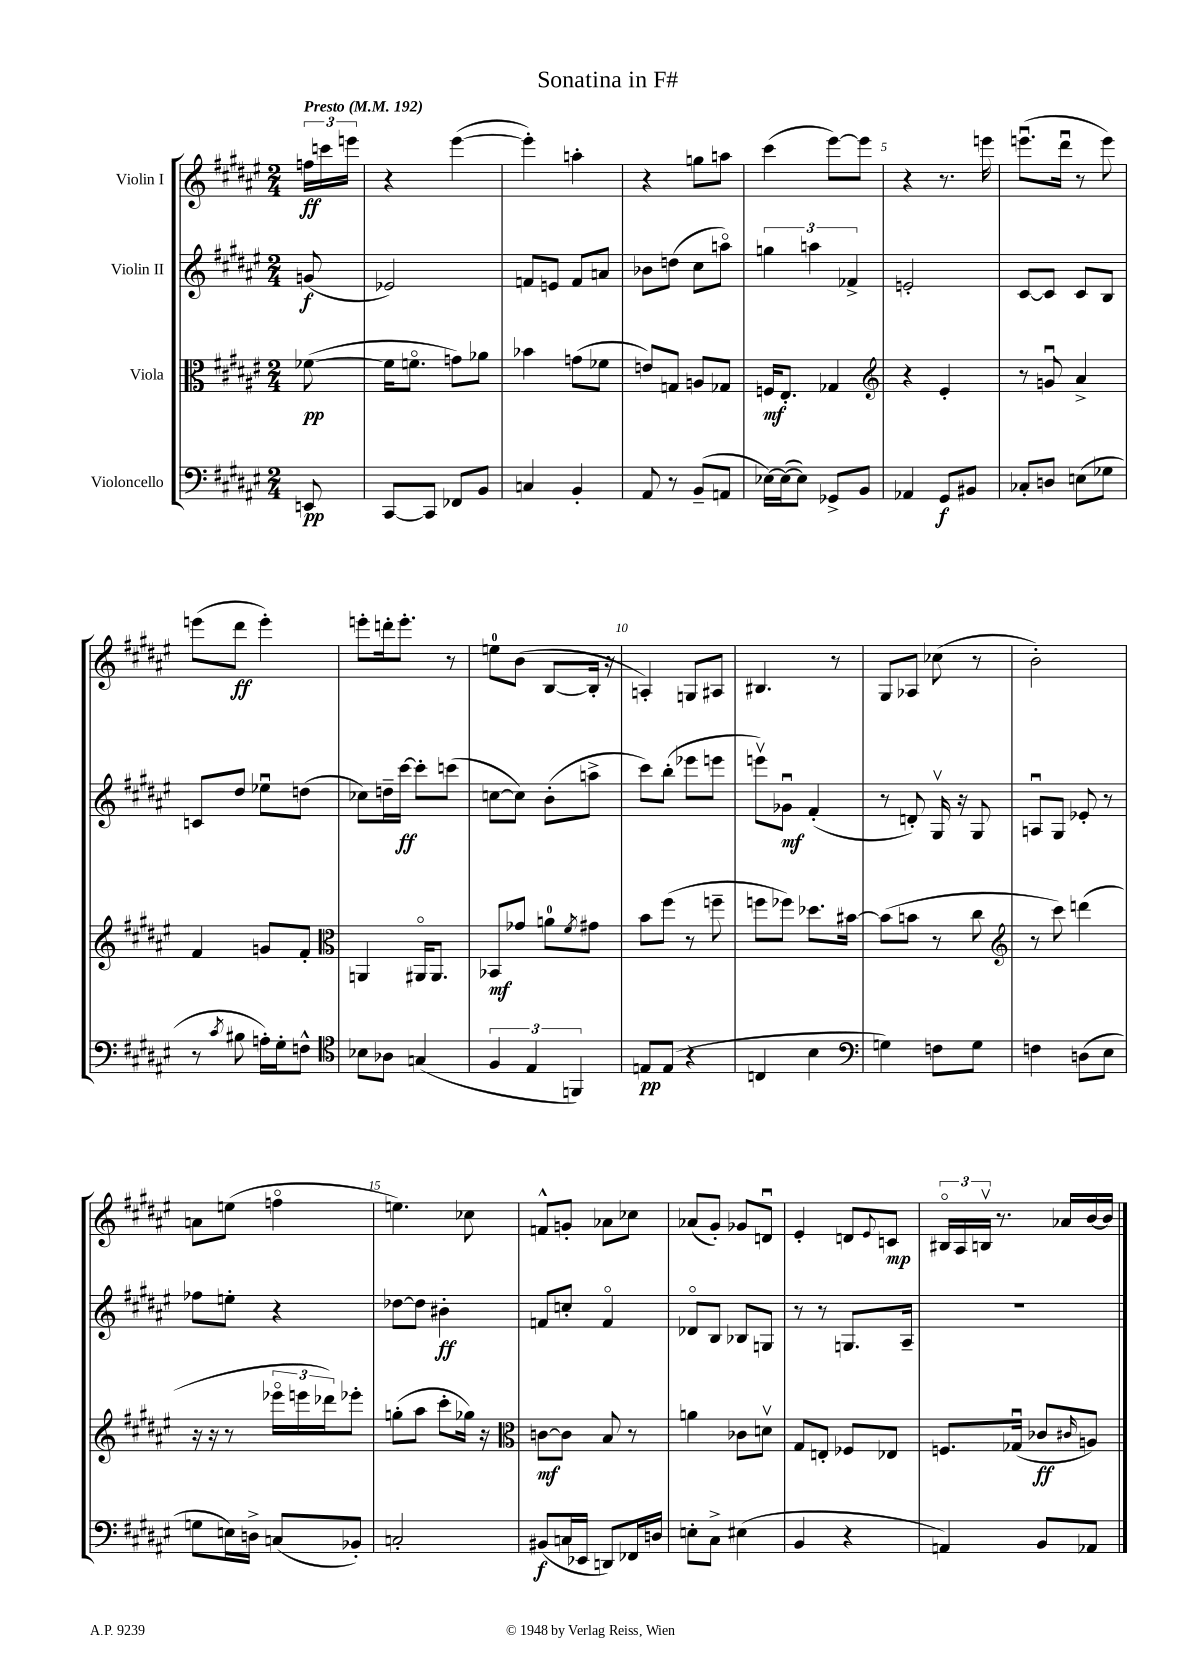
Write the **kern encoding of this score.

**kern	**dynam	**kern	**dynam	**kern	**dynam	**kern	**dynam
*part4	*part4	*part3	*part3	*part2	*part2	*part1	*part1
*staff4	*staff4	*staff3	*staff3	*staff2	*staff2	*staff1	*staff1
*I"Violoncello	*	*I"Viola	*	*I"Violin II	*	*I"Violin I	*
*clefF4	*	*clefC3	*	*clefG2	*	*clefG2	*
*k[f#c#g#d#a#e#]	*	*k[f#c#g#d#a#e#]	*	*k[f#c#g#d#a#e#]	*	*k[f#c#g#d#a#e#]	*
*M2/4	*	*M2/4	*	*M2/4	*	*M2/4	*
*MM192	*	*MM192	*	*MM192	*	*MM192	*
=	=	=	=	=	=	=	=
!	!	!	!	!	!	!LO:TX:a:B:t=Presto	!
8EEn/	pp	([8f-X\	pp	(8gn/	f	24ffn\LL	ff
.	.	.	.	.	.	24cccn\	.
.	.	.	.	.	.	24eeen\JJ	.
=1	=1	=1	=1	=1	=1	=1	=1
[8CC#/L	.	16f-\KL]	.	2e-X/)	.	4r	.
.	.	8.fn\J	.	.	.	.	.
8CC#/J]	.	.	.	.	.	.	.
8FF-X/L	.	8gn\L)	.	.	.	([4eee#\	.
8BB/J	.	8a-X\J	.	.	.	.	.
=2	=2	=2	=2	=2	=2	=2	=2
4Cn/	.	4b-X\	.	8fn/L	.	4eee#'\])	.
.	.	.	.	8en/J	.	.	.
4BB'/	.	(8gn\L	.	8f/L	.	4aan'\	.
.	.	8f-X\J	.	8an/J	.	.	.
=3	=3	=3	=3	=3	=3	=3	=3
8AA#/	.	8en/L)	.	8b-X\L	.	4r	.
8r	.	8Gn/J	.	(8ddn\J	.	.	.
(8BB~/L	.	8An/L	.	8cc#\L	.	8ggn\L	.
8AAn/J	.	8G-X/J	.	8aan\J)	.	8aan\J	.
=4	=4	=4	=4	=4	=4	=4	=4
[16E-X\LL)	.	16Fn/KL	mf	6ggn\	.	(4ccc#\	.
(16E-\J_	.	8.E#'/J	.	.	.	.	.
8E-\J])	.	.	.	.	.	.	.
.	.	.	.	6aan\	.	.	.
8GG-X^/L	.	4G-X/	.	.	.	[8eee#\L)	.
.	.	.	.	6f-X^/	.	.	.
8BB/J	.	.	.	.	.	8eee#\J]	.
=5	=5	=5	=5	=5	=5	=5	=5
*	*	*clefG2	*	*	*	*	*
4AA-X/	.	4r	.	2en'/	.	4r	.
8GG#/L	f	4e#'/	.	.	.	8.r	.
8BB#X/J	.	.	.	.	.	.	.
.	.	.	.	.	.	16eeen\	.
=6	=6	=6	=6	=6	=6	=6	=6
8C-X'/L	.	8r	.	[8c#/L	.	(8.eeenu\L	.
8Dn/J	.	8gnu/	.	8c#/J]	.	.	.
.	.	.	.	.	.	16ddd#u\Jk	.
(8En\L	.	4a#^/	.	8c#/L	.	8r	.
8G-X\J	.	.	.	8B/J	.	8eee\)	.
!!LO:LB:g=z
=7	=7	=7	=7	=7	=7	=7	=7
8r	.	4f#/	.	8cn/L	.	(8eeen\L	.
8qc#/	.	.	.	.	.	.	.
8B#X\	.	.	.	8dd#/J	.	8ddd#\J	ff
16An'\LL)	.	8gn/L	.	8ee-Xu\L	.	4eee'\)	.
16G#'\J	.	.	.	.	.	.	.
8Fn^^\J	.	8f#'/J	.	(8ddn\J	.	.	.
=8	=8	=8	=8	=8	=8	=8	=8
*clefC4	*	*clefC3	*	*	*	*	*
8B-X\L	.	4AAn/	.	8cc-X\L)	.	8eeen'\L	.
8A-X\J	.	.	.	16ddn~\L	.	16dddn'\k	.
.	.	.	.	[16ccc#\JJ	ff	8.eee'\J	.
(4Gn/	.	16AA#X/KL	.	8ccc#'\L]	.	.	.
.	.	8.AA#/J	.	.	.	.	.
.	.	.	.	(8cccn\J	.	8r	.
=9	=9	=9	=9	=9	=9	=9	=9
6F#/	.	8BB-X/L	mf	[8ccn\L	.	8een\L	.
.	.	8g-X/J	.	8cc\J])	.	(8b\J	.
6E#/	.	.	.	.	.	.	.
.	.	8an\L	.	(8b'\L	.	[8B/L	.
6FFn/)	.	.	.	.	.	.	.
.	.	8qf#/	.	.	.	.	.
.	.	8g#X\J	.	8aan^\J	.	16B'/Jk]	.
.	.	.	.	.	.	16r	.
=10	=10	=10	=10	=10	=10	=10	=10
8En/L	pp	8b\L	.	8ccc#\L)	.	4An'/)	.
(8E/J	.	(8ff#\J	.	(8bb'\J	.	.	.
4r	.	8r	.	8eee-X\L	.	8Gn/L	.
.	.	8ffn~\	.	8eeen\J	.	8A#X/J	.
=11	=11	=11	=11	=11	=11	=11	=11
4Cn/	.	8ffn\L	.	8eeenv\L)	.	4.B#X/	.
.	.	8ff-X\J)	.	8g-Xu\J	mf	.	.
4B\	.	8.dd-X\L	.	(4f#'/	.	.	.
.	.	.	.	.	.	8r	.
.	.	[16b#X\Jk	.	.	.	.	.
=12	=12	=12	=12	=12	=12	=12	=12
*clefF4	*	*	*	*	*	*	*
4Gn\)	.	(8b#\L]	.	8r	.	8G#/L	.
.	.	8bn\J	.	8dn'/)	.	8A-X/J	.
8Fn\L	.	8r	.	16G#v/	.	(8cc-X\	.
.	.	.	.	16r	.	.	.
8G\J	.	8cc#\	.	8G#/	.	8r	.
=13	=13	=13	=13	=13	=13	=13	=13
*	*	*clefG2	*	*	*	*	*
4Fn\	.	8r	.	8Anu/L	.	2b'\)	.
.	.	8ccc#\)	.	8G#/J	.	.	.
(8Dn\L	.	(4dddn\	.	8e-X'/	.	.	.
8E#\J	.	.	.	8r	.	.	.
!!LO:LB:g=z
=14	=14	=14	=14	=14	=14	=14	=14
8Gn\L	.	16r	.	8ff-X\L	.	8an\L	.
.	.	16r	.	.	.	.	.
16En\L)	.	8r	.	8een'\J	.	(8een\J	.
16Dn^\JJ	.	.	.	.	.	.	.
(8Cn/L	.	24eee-X\LL	.	4r	.	4ffn\	.
.	.	24eeen\	.	.	.	.	.
.	.	24ddd-X\J)	.	.	.	.	.
8BB-X'/J)	.	8eee-X'\J	.	.	.	.	.
=15	=15	=15	=15	=15	=15	=15	=15
2Cn'/	.	(8ggn'\L	.	[8dd-X\L	.	4.een\)	.
.	.	8aa#\J	.	8dd-\J]	.	.	.
.	.	8ccc#'\L	.	4b#X'\	ff	.	.
.	.	16gg-X\Jk)	.	.	.	8cc-X\	.
.	.	16r	.	.	.	.	.
=16	=16	=16	=16	=16	=16	=16	=16
*	*	*clefC3	*	*	*	*	*
(8BB#X/L	f	[8cn\L	mf	8fn/L	.	8fn^^/L	.
16Cn/L	.	8c\J]	.	8ccn'/J	.	8gn'/J	.
16EE-X/JJ	.	.	.	.	.	.	.
8DDn/L)	.	8B/	.	4f/	.	8a-X\L	.
16FF-X/L	.	8r	.	.	.	8cc-X\J	.
16Dn/JJ	.	.	.	.	.	.	.
=17	=17	=17	=17	=17	=17	=17	=17
8En'\L	.	4an\	.	8d-X/L	.	(8a-X/L	.
8C#^\J	.	.	.	8B/J	.	8g#'/J)	.
(4E#X\	.	8c-X\L	.	8B-X/L	.	8g-X/L	.
.	.	8dnv\J	.	8Gn/J	.	8dnu/J	.
=18	=18	=18	=18	=18	=18	=18	=18
4BB/	.	8G#/L	.	8r	.	4e#'/	.
.	.	8En'/J	.	8r	.	.	.
4r	.	8F-X/L	.	8.Gn/L	.	8dn/L	.
.	.	.	.	.	.	8qqe#/	.
.	.	8E-X/J	.	.	.	8cn/J	mp
.	.	.	.	16A#~/Jk	.	.	.
=19	=19	=19	=19	=19	=19	=19	=19
4AAn/)	.	8.Fn/L	.	2r	.	24B#X/LL	.
.	.	.	.	.	.	24A#/	.
.	.	.	.	.	.	24Bnv/JJ	.
.	.	.	.	.	.	8.r	.
.	.	(16G-Xu/Jk	.	.	.	.	.
8BB/L	.	8c-X/L	ff	.	.	.	.
.	.	.	.	.	.	16a-X/LL	.
.	.	16qqc#X/	.	.	.	.	.
8AA-X/J	.	8An/J)	.	.	.	[16b/	.
.	.	.	.	.	.	16b/JJ]	.
==	==	==	==	==	==	==	==
*-	*-	*-	*-	*-	*-	*-	*-
